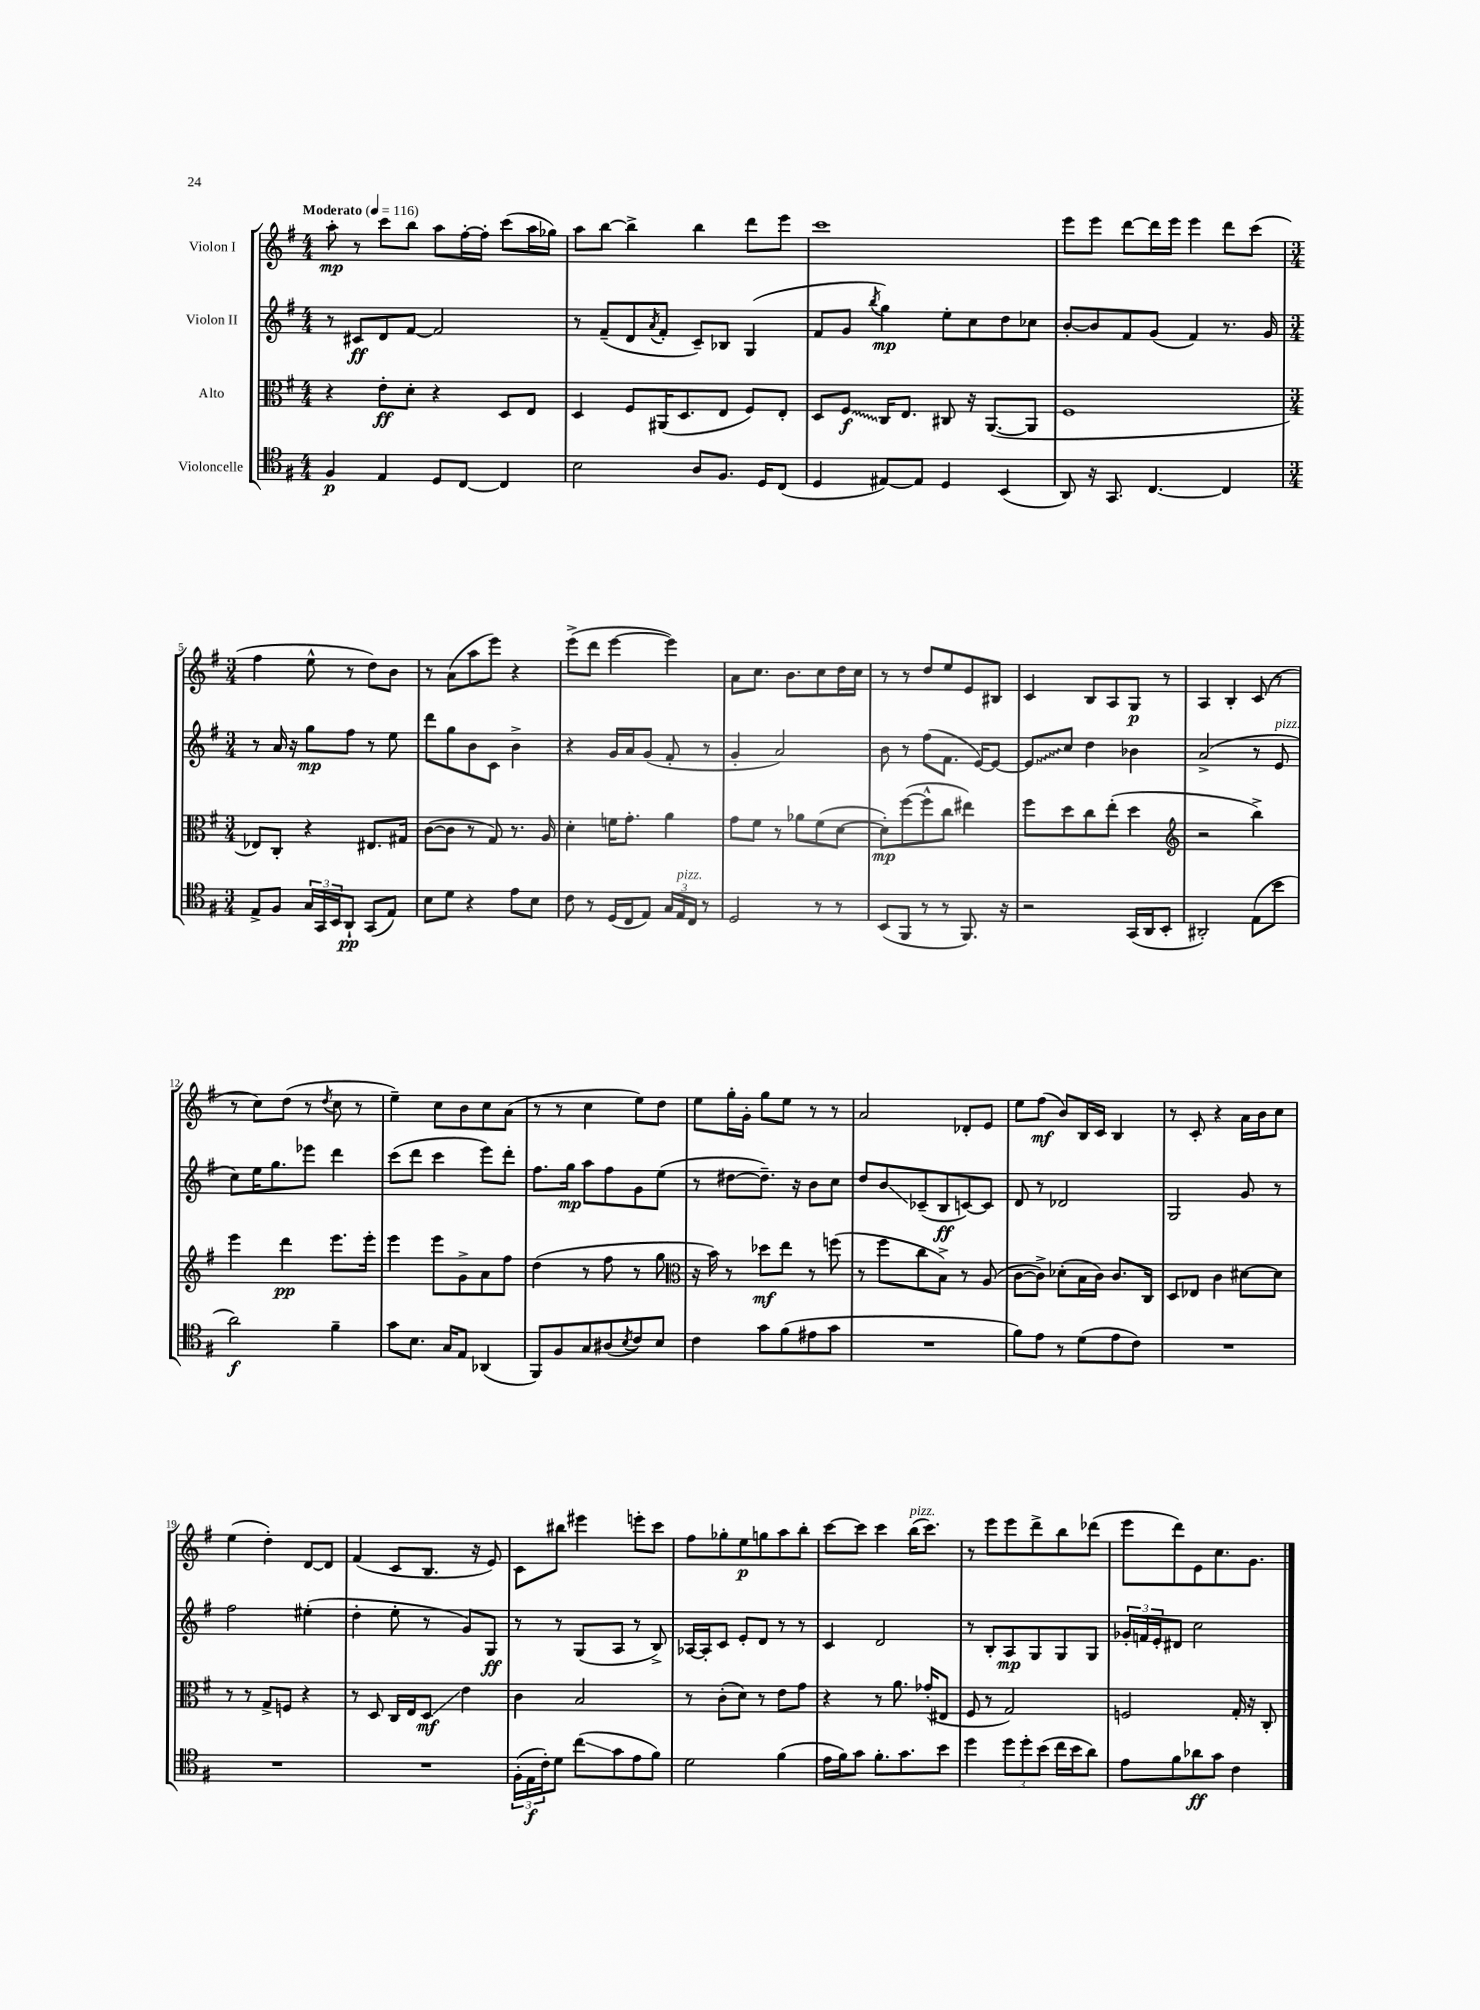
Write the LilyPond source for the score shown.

<<
\new StaffGroup <<
\new Staff = "s0" \with { instrumentName = "Violon I" } {
    \clef treble \key g \major \numericTimeSignature \time 4/4 \tempo "Moderato" 4 = 116
    a''8-.\mp r8 c'''8 b''8 a''8 fis''16~-. fis''16-. c'''8( a''16 ges''16) |
    a''8 b''8~ b''4-> b''4 d'''8 e'''8 |
    c'''1 |
    e'''8 e'''8 d'''8~ d'''16 e'''16 e'''4 d'''8 c'''8( |
    \numericTimeSignature \time 3/4 fis''4 e''8-^ r8 d''8) b'8 |
    r8 a'8( a''8 e'''8) r4 |
    e'''8->( d'''8 e'''4~ e'''4) |
    a'8 c''8. b'8. c''8 d''16 c''16 |
    r8 r8 d''8 e''8 e'8 bis8 |
    c'4 b8 a8 g8\p r8 |
    a4 b4-. c'8( r8 |
    r8 c''8) d''8( r8 \acciaccatura { d''8 } c''8 r8 |
    e''4--) c''8 b'8 c''8 a'8( |
    r8 r8 c''4 e''8) d''8 |
    e''8 g''16-. g'16-. g''8 e''8 r8 r8 |
    a'2 des'8-. e'8 |
    e''8 fis''8\mf( b'8) b16 c'16 b4 |
    r8 c'8-. r4 a'16 b'16 c''8 |
    e''4( d''4-.) d'8~ d'8 |
    fis'4( c'8 b8. r16 e'8) |
    c'8 bis''8 eis'''4 e'''8-. c'''8 |
    fis''8 ges''8-. e''8\p g''8 a''8 b''8-. |
    c'''8~ c'''8 c'''4 b''16^\markup { \italic "pizz." }( c'''8.) |
    r8 e'''8 e'''8 d'''8-> b''8 des'''8( |
    e'''8 d'''8) e'8 c''8. g'8. \bar "|." |
}
\new Staff = "s1" \with { instrumentName = "Violon II" } {
    \clef treble \key g \major \numericTimeSignature \time 4/4
    r8 cis'8\ff d'8 fis'8~ fis'2 |
    r8 fis'8--( d'8 \acciaccatura { a'8 } fis'8-. c'8--) bes8 g4( |
    fis'8 g'8 \acciaccatura { b''8 } g''4\mp) e''8-. c''8 d''8 ces''8 |
    b'8~-. b'8 fis'8 g'8( fis'4) r8. g'16 |
    \numericTimeSignature \time 3/4 r8 a'16 r16 g''8\mp fis''8 r8 e''8 |
    d'''8 g''8 b'8 c'8 b'4-> |
    r4 g'16 a'16 g'8( fis'8-. r8 |
    g'4-. a'2) |
    b'8 r8 fis''8( fis'8. e'16~) e'8~ |
    \once \override Glissando.style = #'zigzag e'8\glissando c''8 d''4 bes'4 |
    a'2->( r8 e'8^\markup { \italic "pizz." } |
    c''8) e''16 g''8. ees'''8 d'''4 |
    c'''8( d'''8 c'''4 e'''8) d'''8-. |
    fis''8. g''16\mp a''8 fis''8 g'8 e''8( |
    r8 dis''8~ dis''8.--) r16 b'8 c''8 |
    d''8 b'8\glissando ces'8--( b8\ff c'8~) c'8 |
    d'8 r8 des'2 |
    g2 g'8 r8 |
    fis''2 eis''4-.( |
    d''4-. e''8-. r8 g'8) g8\ff |
    r8 r8 g8( a8 r8 b8->) |
    aes16~ aes16-. c'8 e'8-. d'8 r8 r8 |
    c'4 d'2 |
    r8 b8-. a8\mp g8 g8 g8 |
    \tuplet 3/2 { ges'16-. f'16 e'16-. } dis'8 c''2 \bar "|." |
}
\new Staff = "s2" \with { instrumentName = "Alto" } {
    \clef alto \key g \major \numericTimeSignature \time 4/4
    r4 e'8-.\ff d'8-. r4 d8 e8 |
    d4 fis8 ais,16( d8. e8 fis8) e8-. |
    d8 \once \override Glissando.style = #'zigzag fis8\glissando\f c16 e8. cis8 r16 a,8.~( a,8 |
    fis1 |
    \numericTimeSignature \time 3/4 ees8) c8-. r4 eis8. gis16 |
    c'8~( c'8 r8 g8) r8. a16 |
    d'4-. f'16 g'8.-. a'4 |
    g'8 fis'8 r8 aes'8 fis'8( d'8~ |
    d'8-.\mp) fis''8~( fis''8-^ c''8 eis''4) |
    fis''8 d''8 c''8 e''8-.( d''4 |
    \clef treble r2 b''4->) |
    e'''4 d'''4\pp e'''8. e'''16-. |
    e'''4 e'''8 g'8-> a'8 fis''8 |
    d''4( r8 fis''8 r8 g''8 |
    \clef alto r16 b'16) r8 des''8\mf e''8 r8 f''8( |
    r8 fis''8 c''8 b8->) r8 a8( |
    c'8~ c'8->) des'8-.( b16 c'16) c'8. c16 |
    d8 ees8 c'4 dis'8~ dis'8 |
    r8 r8 g8-> f8 r4 |
    r8 d8 c16 e16 d8\glissando\mf e'4 |
    c'4 b2 |
    r8 c'8-.( d'8) r8 e'8 g'8 |
    r4 r8 a'8. ges'16-.( eis8 |
    fis8 r8 g2) |
    f2 g16-. r16 c8-. \bar "|." |
}
\new Staff = "s3" \with { instrumentName = "Violoncelle" } {
    \clef tenor \key g \major \numericTimeSignature \time 4/4
    fis4\p e4 d8 c8~ c4 |
    b2 a8 fis8. d16 c8( |
    d4 eis8~) eis8 d4 b,4( |
    a,8) r16 g,8. c4.~ c4 |
    \numericTimeSignature \time 3/4 e8-> fis8 \tuplet 3/2 { g16 g,16 b,16 } a,8-!\pp g,8( e8) |
    b8 d'8 r4 e'8 b8 |
    c'8 r8 d16( c16 e8) \tuplet 3/2 { g16 e16^\markup { \italic "pizz." } c16 } r8 |
    d2 r8 r8 |
    b,8( fis,8 r8 r8 fis,8.) r16 |
    r2 g,16( a,16 b,8-. |
    ais,2-.) e8( b'8 |
    a'2\f) fis'4-- |
    g'8 b8. g16 e8 aes,4( |
    fis,8) fis8 g8 ais8( \acciaccatura { b8 } c'8) b8 |
    c'4 g'8 fis'8( eis'8 g'8 |
    R2. |
    fis'8) e'8 r8 d'8( e'8 c'8) |
    R2. |
    R2. |
    R2. |
    \tuplet 3/2 { fis16-.( e16\f c'16-.) } d'8 c''8\glissando( g'8 e'8 fis'8) |
    d'2 fis'4( |
    e'16 fis'16) g'8 fis'8.-. g'8. b'8 |
    d''4 \tuplet 3/2 { d''8 d''8-. b'8( } c''16 b'16 a'8) |
    e'8 fis'8 aes'8\ff g'8 c'4 \bar "|." |
}
>>
>>
